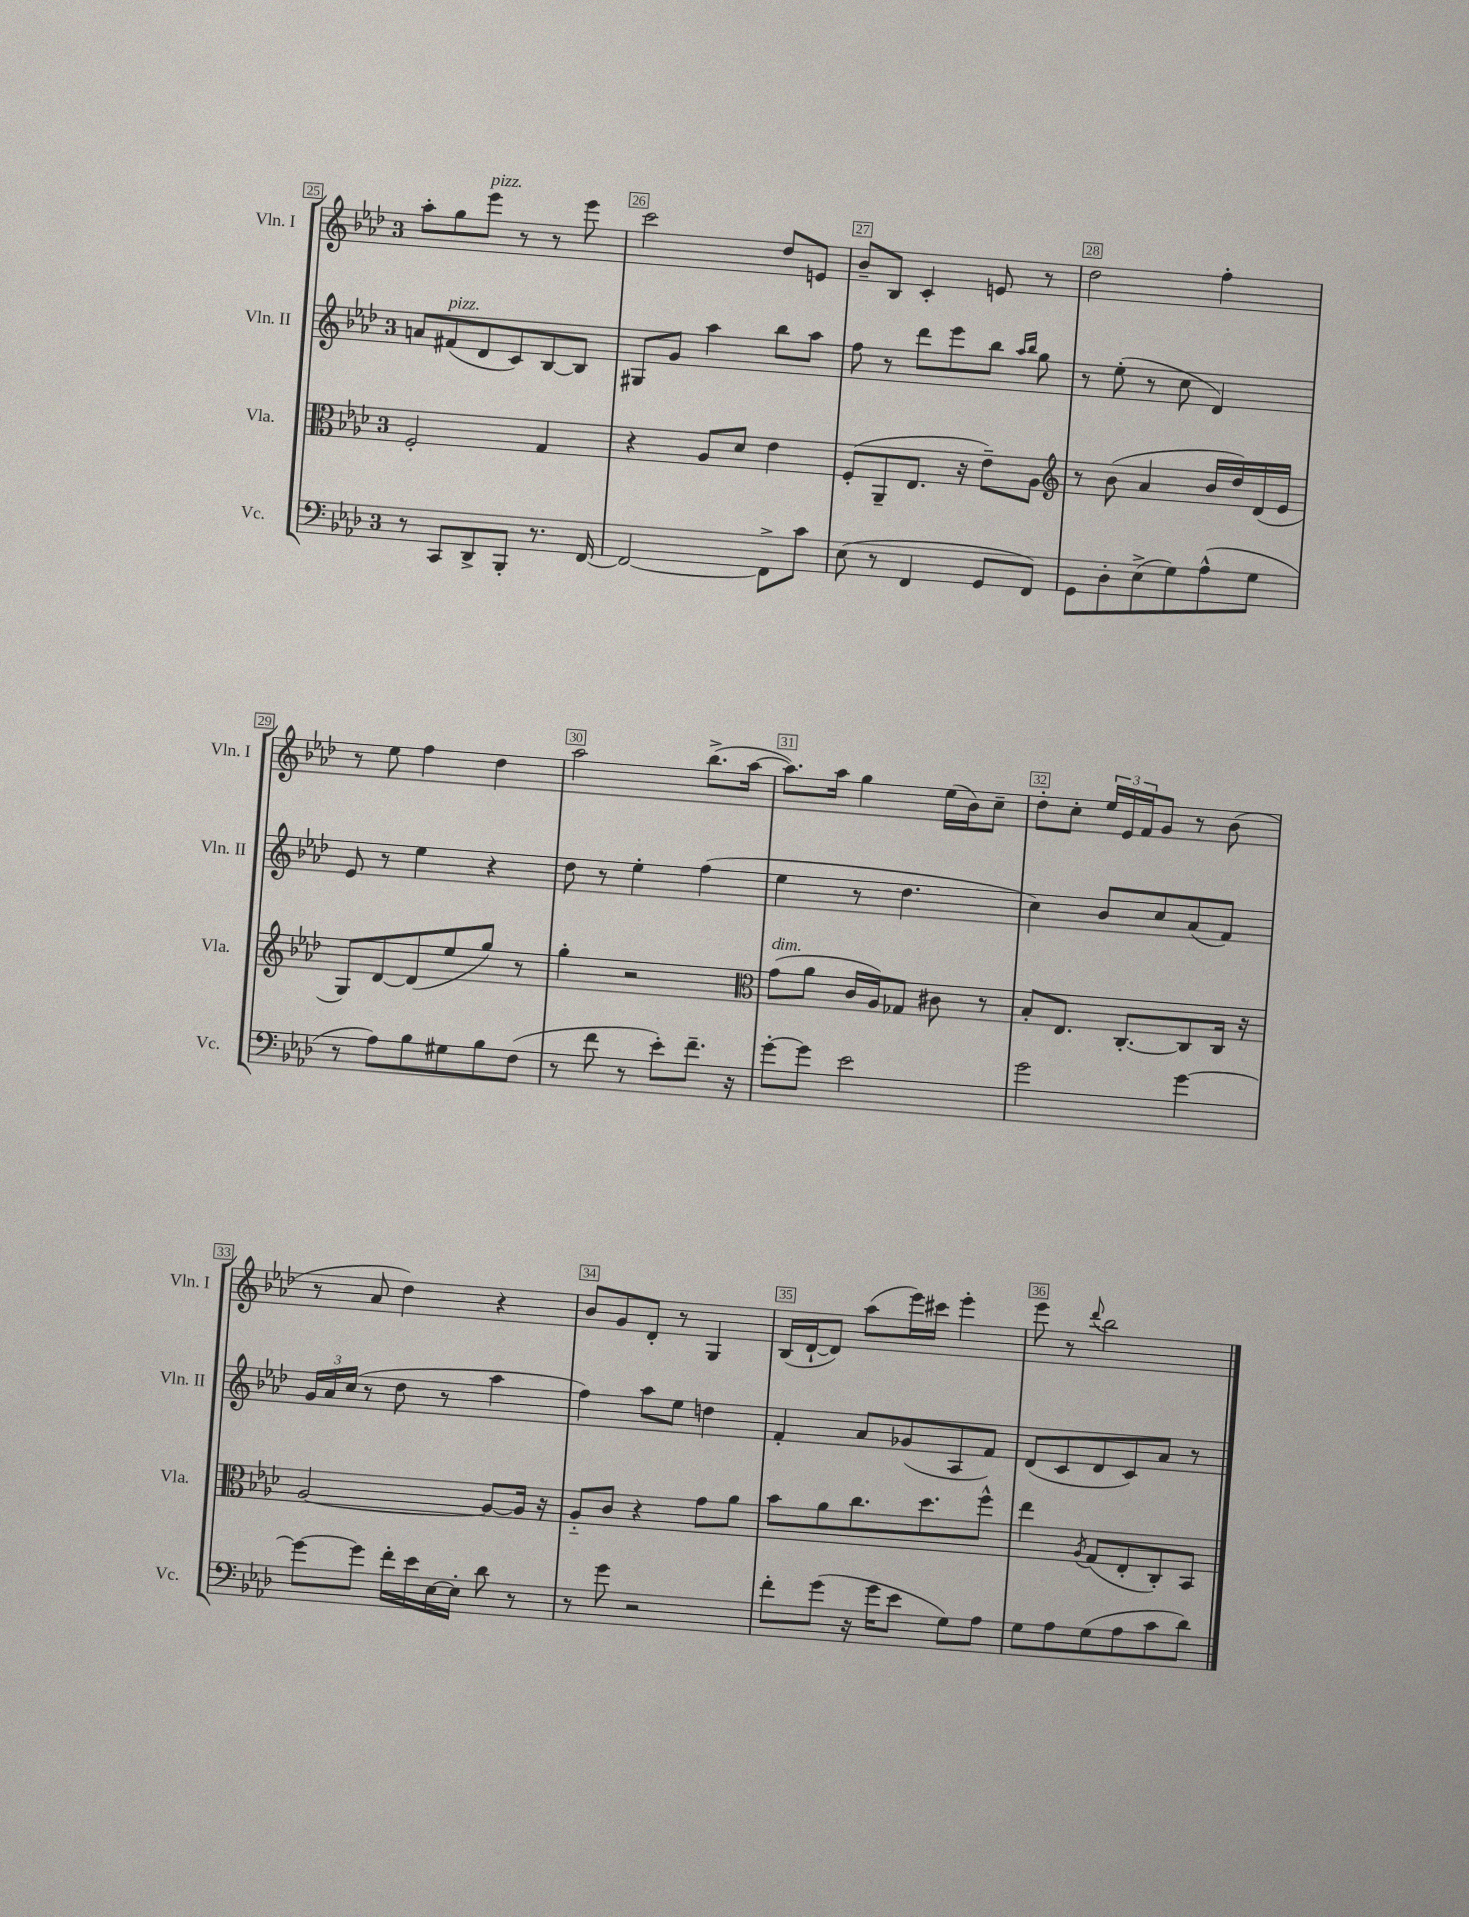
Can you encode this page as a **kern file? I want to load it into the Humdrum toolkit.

**kern	**kern	**kern	**kern
*staff4	*staff3	*staff2	*staff1
*clefF4	*clefC3	*clefG2	*clefG2
*k[b-e-a-d-]	*k[b-e-a-d-]	*k[b-e-a-d-]	*k[b-e-a-d-]
*M3/4	*M3/4	*M3/4	*M3/4
8r	2F'	8a	8aa-'
8CC	.	(8f#	8gg
8DD-^	.	8d-	8eee-
8BBB-'	.	8c)	8r
8.r	4G	[8B-	8r
.	.	8B-]	8eee-
[16FF	.	.	.
=	=	=	=
2FF_	4r	8G#	2ccc
.	.	8g	.
.	8A-	4aa-	.
.	8d-	.	.
8FF^]	4e-	8bb-	8dd-
8c	.	8aa-	8e
=	=	=	=
(8E-	(8F'	8ff	8b-~
8r	8AA-~	8r	8B-
4FF	8.E-	8ddd-	4c'
.	.	8eee-	.
.	16r	.	.
8GG	8e-~)	8bb-	8e
.	.	16qqaa-	.
.	.	16qqbb-	.
8FF)	8A-	8gg	8r
=	=	=	=
*	*clefG2	*	*
8GG	8r	8r	2dd-
8D-'	(8b-	(8ee-'	.
(8E-^	4a-	8r	.
8G)	.	8cc	.
(8A-^^	16b-	4d-)	4ff'
.	16dd-)	.	.
8G	(16d-	.	.
.	16e-	.	.
=	=	=	=
8r	8G)	8e-	8r
8A-)	[8d-	8r	8ee-
8B-	(8d-]	4ee-	4ff
8G#	8ee-	.	.
8B-	8gg)	4r	4dd-
(8F	8r	.	.
=	=	=	=
8r	4gg'	8dd-	2aa-
8f	.	8r	.
8r	2r	4ee-'	.
8e-')	.	.	.
8.f~	.	(4ff	(8.bb-^
16r	.	.	[16aa-
=	=	=	=
*	*clefC3	*	*
[8g'	(8g	4ee-	8.aa-])
8g]	8a-	.	.
.	.	.	16aa-
2e-	16c	8r	4gg
.	16A-)	.	.
.	8G-	4.dd-	.
.	8c#	.	(16ee-
.	.	.	16b-)
.	8r	.	8cc~
=	=	=	=
2g	8B-'	4cc)	8dd-'
.	8.E-	.	8cc'
.	.	8b-	24ee-
.	.	.	24e-
.	[8.C'	.	.
.	.	.	24f
.	.	8cc	8g
[4g	8C]	(8a-	8r
.	16C	8f)	(8b-
.	16r	.	.
=	=	=	=
8g_	[2A-	24g	8r
.	.	24a-	.
.	.	(24cc	.
8g]	.	8r	8a-
16f'	.	8dd-	4dd-)
16e-	.	.	.
[16E-	.	8r	.
16E-']	.	.	.
8d-	8A-_	4aa-	4r
8r	16A-]	.	.
.	16r	.	.
=	=	=	=
8r	8A-'~	4ff)	8b-
8g	8c	.	8g
2r	4r	8aa-	8d-'
.	.	8ee-	8r
.	8g	4dd	4G
.	8a-	.	.
=	=	=	=
8f'	8b-	4f'	(16B-
.	.	.	[16d-`
(8g	8a-	.	8d-])
16r	8.cc	8a-	(8aa-
16g	.	.	.
8e-	.	(8g-	16eee-)
.	8.dd-	.	16ccc#
8G)	.	8A-	4eee-'
8A-	8ff^^	8f)	.
=	=	=	=
8G	4ee-	(8d-	8eee-
8A-	.	8c	8r
.	8qA-	.	8qqddd-
(8G	(8G	8d-	2bb-
8A-	8E-'	8c)	.
8c	8C')	8a-	.
8d-)	8BB-	8r	.
==	==	==	==
*-	*-	*-	*-
